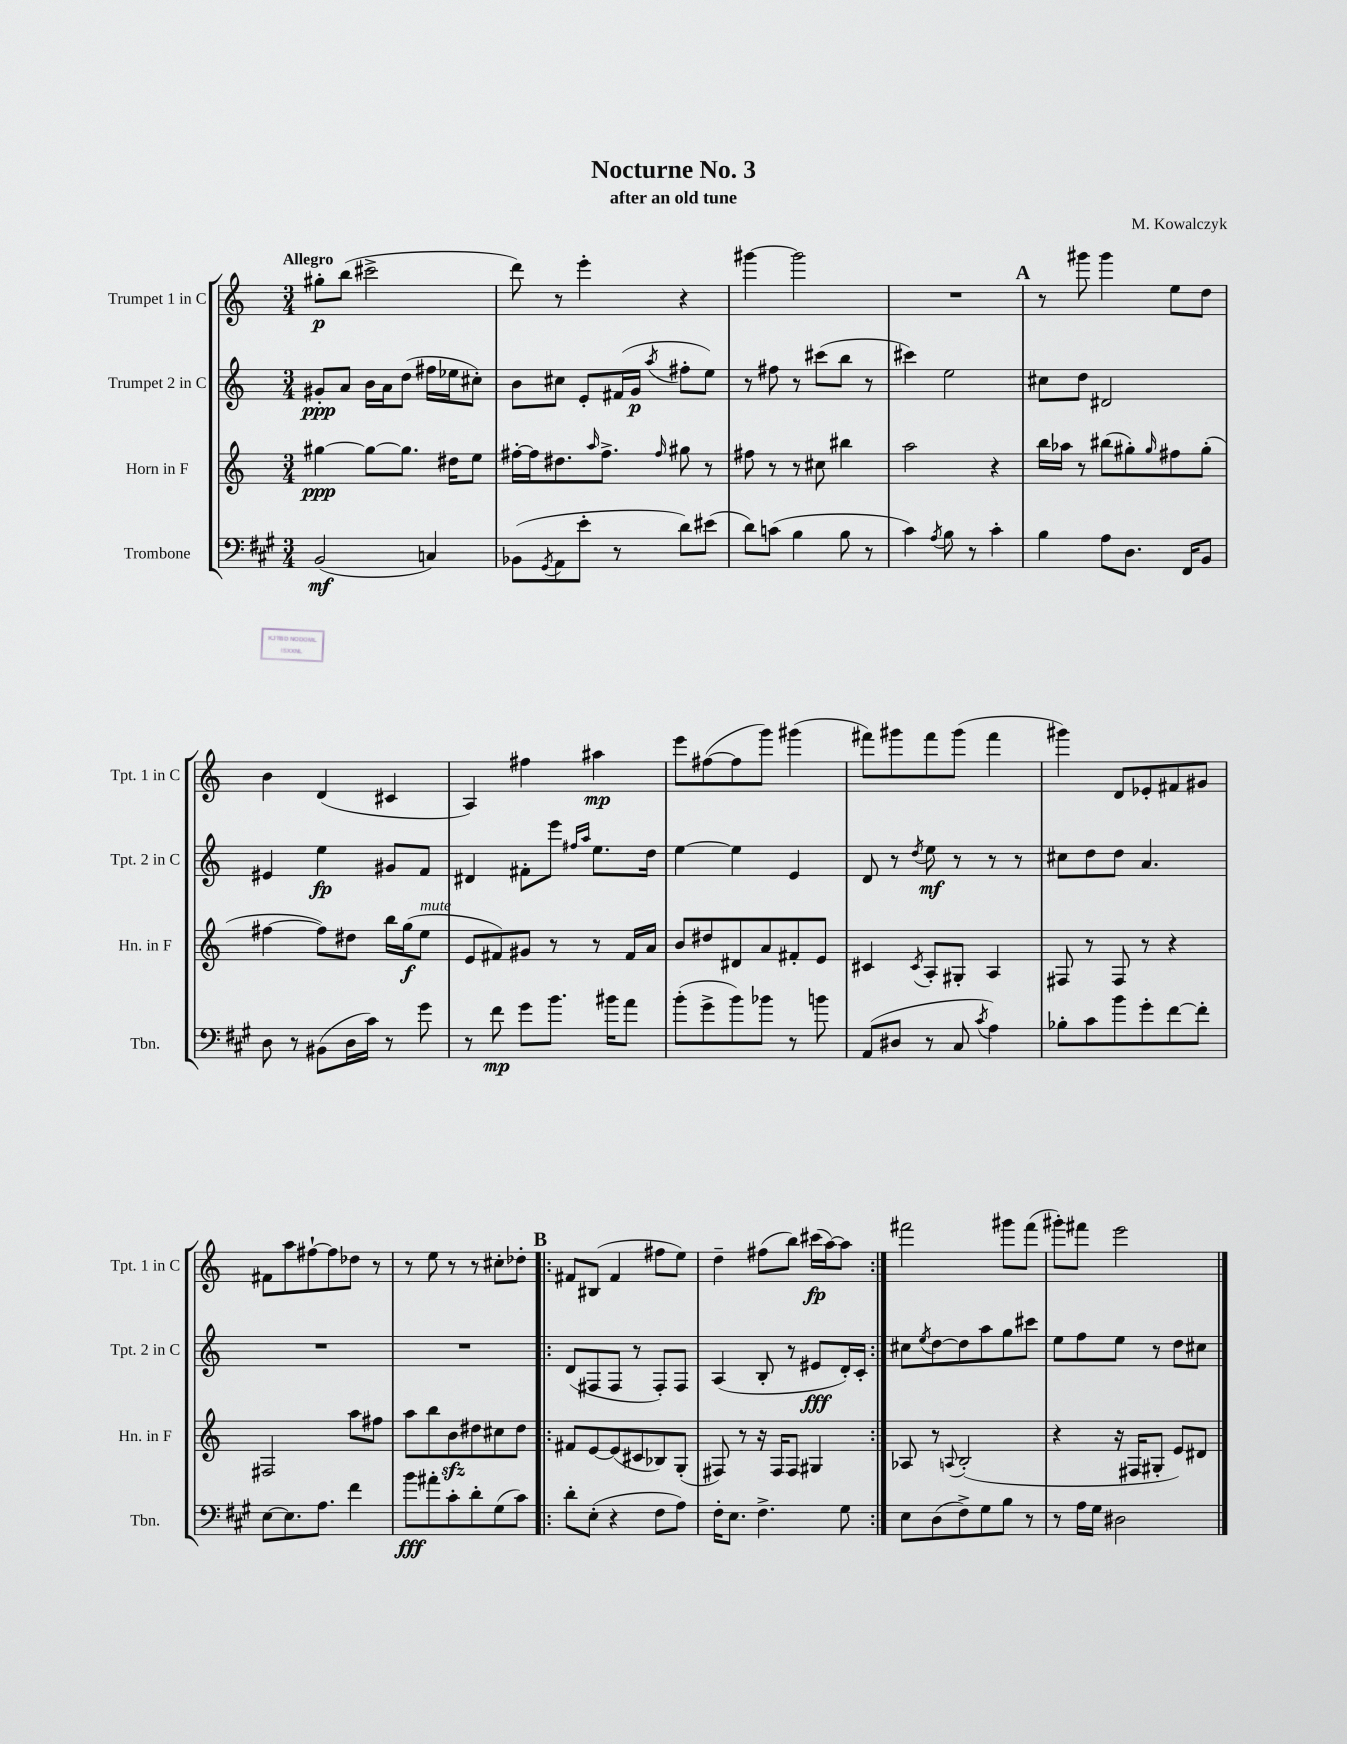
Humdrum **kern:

**kern	**kern	**kern	**kern
*staff4	*staff3	*staff2	*staff1
*clefF4	*clefG2	*clefG2	*clefG2
*k[f#c#g#]	*k[]	*k[]	*k[]
*M3/4	*M3/4	*M3/4	*M3/4
(2BB	[4gg#	8g#'	8gg#'
.	.	8a	(8bb
.	8gg#_	16b	2ccc#^
.	.	16a	.
.	8.gg#]	(8dd	.
4C)	.	16ff#	.
.	16dd#	16ee-	.
.	8ee	8cc#')	.
=	=	=	=
(8BB-	[16ff#'	8b	8ddd)
.	16ff#]	.	.
8qGG#	.	.	.
8AA	8.dd#	8cc#	8r
8e'	.	8e'	4eee'
.	16qqaa	.	.
.	8.ff#^	.	.
8r	.	(16f#	.
.	.	16g	.
.	16qqff#	8qaa	.
8d)	8gg#	8ff#'	4r
(8e#	8r	8ee)	.
=	=	=	=
8d)	8ff#	8r	[4ggg#
(8c	8r	8ff#	.
4B	8r	8r	2ggg#]
.	8cc#	(8ccc#	.
8B	4bb#	8bb	.
8r	.	8r	.
=	=	=	=
4c#)	2aa	4ccc#)	2.r
8qA	.	.	.
8B	.	2ee	.
8r	.	.	.
4c#'	4r	.	.
=	=	=	=
4B	16bb	8cc#	8r
.	16aa-	.	.
.	8r	8dd	8ggg#
8A	(8bb#	2d#	4ggg#
8.D	8gg#')	.	.
.	16qqgg#	.	.
.	8ff#	.	8ee
16FF#	.	.	.
8BB	(8gg#'	.	8dd
=	=	=	=
8D	[4ff#	4e#	4b
8r	.	.	.
(8BB#	8ff#])	4ee	(4d
16D	8dd#	.	.
16c#)	.	.	.
8r	16bb	8g#	4c#
.	(16gg	.	.
8g#	8ee	8f	.
=	=	=	=
8r	8e	4d#	4A)
8f#	8f#)	.	.
8g#	8g#	8f#'	4ff#
8.b	8r	8eee	.
.	.	16qqff#	.
.	.	16qqaa	.
.	8r	8.ee	4aa#
16b#	.	.	.
8a	16f#	.	.
.	16a	16dd	.
=	=	=	=
(8b'	8b	[4ee	8eee
8g#^	8dd#	.	([8ff#
8b)	8d#	4ee]	8ff#]
8b-	8a	.	8ggg)
8r	8f#'	4e	(4ggg#
8b	8e	.	.
=	=	=	=
(8AA	4c#	8d	8fff#)
8D#	.	8r	8ggg#
.	8qc#	8qdd	.
8r	8A'	8ee	8fff#
8C#	8G#'	8r	(8ggg#
8qc#	.	.	.
4A)	4A	8r	4fff#
.	.	8r	.
=	=	=	=
8B-'	8F#	8cc#	4ggg#)
8c#	8r	8dd	.
8b	8F#	8dd	8d
8g#'	8r	4.a	8e-'
[8f#	4r	.	8f#
8f#']	.	.	8g#
=	=	=	=
[8E	2F#	2.r	8f#
8.E]	.	.	8aa
.	.	.	[8ff#`
8.A	.	.	.
.	.	.	8ff#]
4f#	8aa	.	8dd-
.	8ff#	.	8r
=	=	=	=
8b	8aa	2.r	8r
8a#'	8bb	.	8ee
8c#'	8b	.	8r
8d'	8dd#	.	8r
(8G#	8cc#	.	8cc#'
8c#)	8dd#	.	8dd-'
=!|:	=!|:	=!|:	=!|:
8d'	8f#	(8d	8f#
(8E'	[8e	8F#	(8B#
4r	(8e]	8F#	4f#
.	8c#	8r	.
8F#	8B-)	8F#')	8ff#
8A)	(8G'	8F#	8ee)
=	=	=	=
16F#'	8F#)	(4A	4dd~
8.E	.	.	.
.	8r	.	.
4.F#^	16r	8B'	(8ff#
.	16F#	.	.
.	8F#	8r	8bb)
.	4G#	8e#	(16ccc#
.	.	.	[16aa)
8G#	.	16d')	8aa]
.	.	16c'	.
=:|!	=:|!	=:|!	=:|!
8E	8A-	8cc#	2fff#
.	.	8qee	.
(8D	8r	[8dd	.
.	8qqA	.	.
8F#^)	(2B'	8dd]	.
8G#	.	8aa	.
8B	.	8gg	8ggg#
8r	.	8ccc#	(8fff#
=	=	=	=
8r	4r	8ee	8ggg#')
16A	.	8ff	8fff#
16G#	.	.	.
2D#	16r	8ee	2eee
.	16F#	.	.
.	8G#'	8r	.
.	8e)	8dd	.
.	8d#	8cc#	.
==	==	==	==
*-	*-	*-	*-
